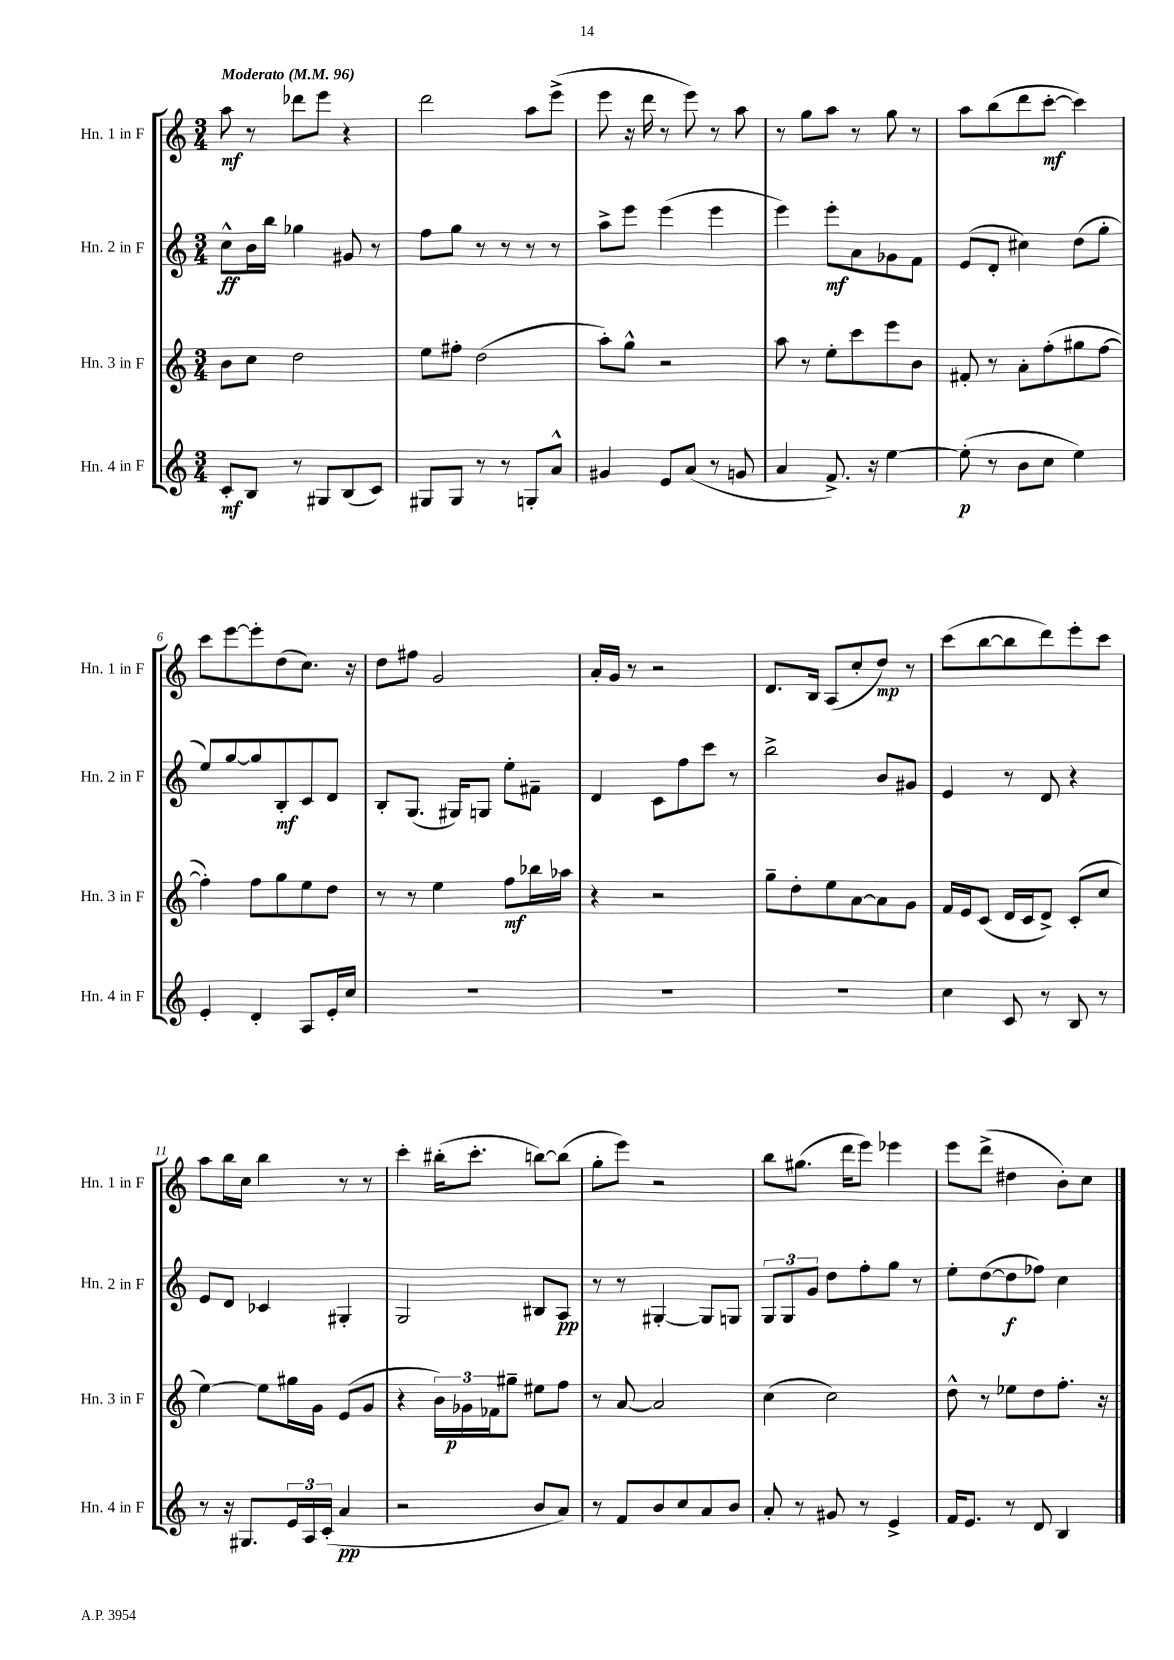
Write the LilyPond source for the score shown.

<<
\new StaffGroup <<
\new Staff = "s0" \with { instrumentName = "Hn. 1 in F" shortInstrumentName = "Hn. 1 in F" } {
    \clef treble \key c \major \numericTimeSignature \time 3/4 \tempo "Moderato" 4 = 96
    a''8\mf r8 des'''8 e'''8 r4 |
    d'''2 a''8 e'''8->( |
    e'''8 r16 d'''16 r8 e'''8) r8 a''8 |
    r8 g''8 a''8 r8 g''8 r8 |
    a''8 b''8( d'''8 c'''8~-.\mf c'''4) |
    c'''8 e'''8~ e'''8-. d''8( c''8.) r16 |
    d''8 fis''8 g'2 |
    a'16-. g'16 r8 r2 |
    d'8. b16 a8( c''8-. d''8\mp) r8 |
    c'''8( b''8~ b''8 d'''8) e'''8-. c'''8 |
    a''8 b''16 c''16 b''4 r8 r8 |
    c'''4-. bis''16-.( c'''8.-. b''8~) b''8( |
    g''8-. e'''8) r2 |
    b''8 gis''8.( d'''16 e'''8) ees'''4 |
    e'''8 d'''8->( dis''4 b'8-.) c''8 \bar "|." |
}
\new Staff = "s1" \with { instrumentName = "Hn. 2 in F" shortInstrumentName = "Hn. 2 in F" } {
    \clef treble \key c \major \numericTimeSignature \time 3/4
    c''8-^\ff b'16 b''16 ges''4 gis'8 r8 |
    f''8 g''8 r8 r8 r8 r8 |
    a''8-> e'''8 e'''4( e'''4 |
    e'''4) e'''8-.\mf a'8 ges'8 f'8 |
    e'8( d'8-. cis''4) d''8( g''8-. |
    e''8) g''8~ g''8 b8-.\mf c'8 d'8 |
    b8-. g8.( gis16) g8 e''8-. fis'8-- |
    d'4 c'8 f''8 c'''8 r8 |
    b''2-> b'8 gis'8 |
    e'4 r8 d'8 r4 |
    e'8 d'8 ces'4 gis4-. |
    g2 bis8 a8\pp |
    r8 r8 gis4~-. gis8 g8 |
    \tuplet 3/2 { g8 g8 g'8 } d''8 f''8-. g''8 r8 |
    e''8-. d''8~( d''8\f fes''8) c''4 \bar "|." |
}
\new Staff = "s2" \with { instrumentName = "Hn. 3 in F" shortInstrumentName = "Hn. 3 in F" } {
    \clef treble \key c \major \numericTimeSignature \time 3/4
    b'8 c''8 d''2 |
    e''8 fis''8-. d''2( |
    a''8-.) g''8-^ r2 |
    a''8 r8 e''8-. c'''8 e'''8 b'8 |
    fis'8-. r8 a'8-. f''8-.( gis''8 f''8~ |
    f''4-.) f''8 g''8 e''8 d''8 |
    r8 r8 e''4 f''8\mf bes''16 aes''16 |
    r4 r2 |
    g''8-- d''8-. e''8 a'8~ a'8 g'8 |
    f'16 e'16 c'8( d'16 c'16 d'8->) c'8-.( c''8 |
    e''4~) e''8 gis''16 g'16 e'8( g'8 |
    r4 \tuplet 3/2 { b'16) ges'16\p fes'16 } gis''8-- eis''8 f''8 |
    r8 a'8~ a'2 |
    c''4( c''2) |
    d''8-^ r8 ees''8 d''8 f''8.-. r16 \bar "|." |
}
\new Staff = "s3" \with { instrumentName = "Hn. 4 in F" shortInstrumentName = "Hn. 4 in F" } {
    \clef treble \key c \major \numericTimeSignature \time 3/4
    c'8-.\mf b8 r8 gis8 b8( c'8) |
    gis8 gis8 r8 r8 g8-. a'8-^ |
    gis'4 e'8 a'8( r8 g'8 |
    a'4 f'8.->) r16 e''4~ |
    e''8-.\p( r8 b'8 c''8 e''4) |
    e'4-. d'4-. a8 e'16-. c''16 |
    R2. |
    R2. |
    R2. |
    c''4 c'8 r8 b8 r8 |
    r8 r16 gis8. \tuplet 3/2 { e'16 a16 c'16-.( } a'4\pp |
    r2 b'8 a'8) |
    r8 f'8 b'8 c''8 a'8 b'8 |
    a'8-. r8 gis'8 r8 e'4-> |
    f'16 e'8. r8 d'8 b4 \bar "|." |
}
>>
>>
